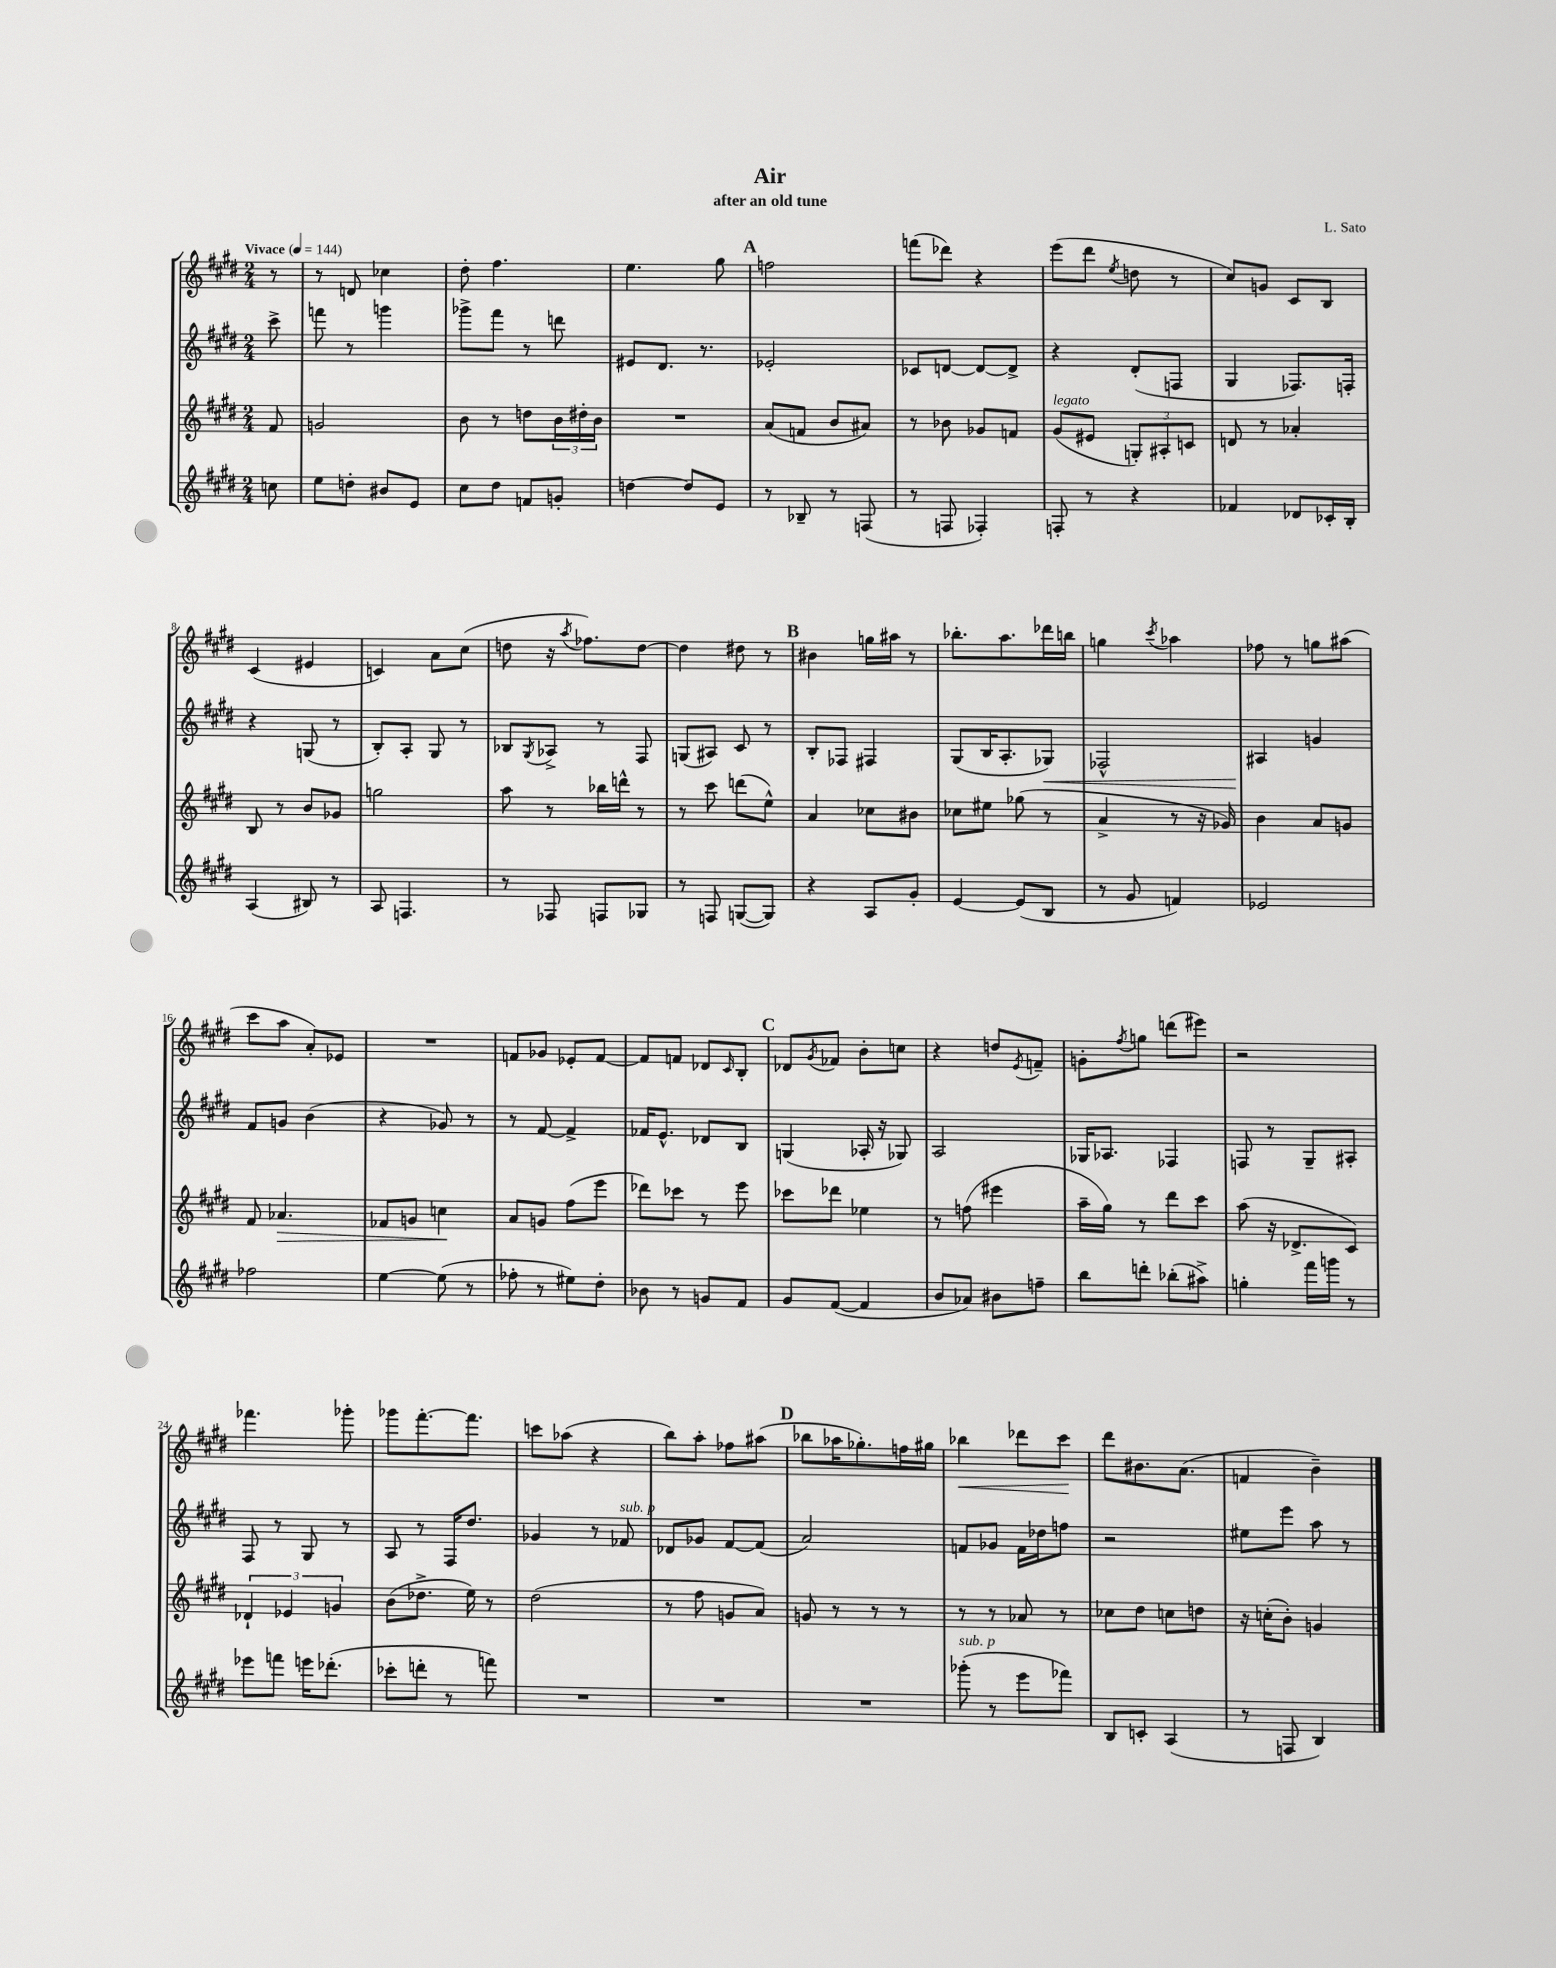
\header { title = "Air" composer = "L. Sato" subtitle = "after an old tune" }
<<
\new StaffGroup <<
\new Staff = "s0" {
    \clef treble \key e \major \numericTimeSignature \time 2/4 \partial 8 \tempo "Vivace" 4 = 144
    r8 |
    r8 d'8 ces''4 |
    dis''8-. fis''4. |
    e''4. gis''8 |
    \mark \markup { \bold "A" } f''2 |
    f'''8( des'''8) r4 |
    e'''8( dis'''8 \acciaccatura { e''8 } d''8 r8 |
    cis''8) g'8 cis'8 b8 |
    cis'4( eis'4 |
    c'4) a'8 cis''8( |
    d''8 r16 \acciaccatura { a''8 } fes''8.) d''8~ |
    d''4 dis''8 r8 |
    \mark \markup { \bold "B" } bis'4 g''16 ais''16 r8 |
    bes''8.-. a''8. des'''16 b''16 |
    g''4 \acciaccatura { cis'''8 } aes''4 |
    fes''8 r8 g''8 ais''8( |
    cis'''8 a''8 a'8-.) ees'8 |
    R2 |
    f'8 ges'8 ees'8-. f'8~ |
    f'8 f'8 des'8 \grace { cis'16 } b8-. |
    \mark \markup { \bold "C" } des'8 \acciaccatura { gis'8 } fes'8 b'8-. c''8 |
    r4 d''8 \acciaccatura { e'8 } f'8-- |
    g'8-. \acciaccatura { fis''8 } g''8 d'''8( eis'''8) |
    r2 |
    fes'''4. ges'''8-. |
    ges'''8 fis'''8.~-. fis'''8. |
    c'''8 aes''8( r4 |
    b''8) a''8-. fes''8 ais''8( |
    \mark \markup { \bold "D" } bes''8 aes''16 ges''8.-.) f''16 gis''16 |
    bes''4\< des'''8 cis'''8\! |
    dis'''8 bis'8. a'8.( |
    f'4 b'4--) \bar "|." |
}
\new Staff = "s1" {
    \clef treble \key e \major \numericTimeSignature \time 2/4 \partial 8
    cis'''8-> |
    f'''8 r8 g'''4 |
    ges'''8-> fis'''8 r8 d'''8 |
    eis'8 dis'8. r8. |
    \mark \markup { \bold "A" } ees'2-. |
    ces'8 d'8~ d'8~ d'8-> |
    r4 dis'8-.( f8 |
    gis4 fes8.) f16-. |
    r4 g8( r8 |
    b8-.) a8-. gis8 r8 |
    bes8 \acciaccatura { gis8 } aes8-> r8 fis8 |
    g8( ais8) cis'8 r8 |
    \mark \markup { \bold "B" } b8-. fes8 fis4 |
    gis8( b16 a8.-. ges8\<) |
    fes2-^ |
    ais4\! g'4 |
    fis'8 g'8 b'4( |
    r4 ges'8) r8 |
    r8 fis'8~ fis'4-> |
    fes'16 e'8.-^ des'8 b8 |
    \mark \markup { \bold "C" } g4( aes16-. r16 ges8) |
    a2 |
    ges16 aes8. fes4 |
    f8 r8 gis8-- ais8-. |
    fis8 r8 gis8 r8 |
    a8 r8 fis16 dis''8. |
    ges'4 r8 fes'8^\markup { \italic "sub. p" } |
    des'8 ges'8 fis'8~ fis'8( |
    \mark \markup { \bold "D" } a'2) |
    f'8 ges'8 f'16 des''16 f''8 |
    r2 |
    eis''8 e'''8 a''8 r8 \bar "|." |
}
\new Staff = "s2" {
    \clef treble \key e \major \numericTimeSignature \time 2/4 \partial 8
    fis'8 |
    g'2 |
    b'8 r8 d''8 \tuplet 3/2 { b'16 dis''16-. b'16 } |
    R2 |
    \mark \markup { \bold "A" } a'8( f'8 b'8 ais'8) |
    r8 bes'8 ges'8 f'8 |
    gis'8^\markup { \italic "legato" }( eis'8 \tuplet 3/2 { g8-.) ais8-. c'8 } |
    d'8 r8 aes'4-. |
    b8 r8 b'8 ges'8 |
    g''2 |
    a''8 r8 bes''16 d'''16-^ r8 |
    r8 cis'''8 d'''8( e''8-^) |
    \mark \markup { \bold "B" } a'4 ces''8 bis'8 |
    ces''8 eis''8 ges''8( r8 |
    a'4-> r8 r16 ges'16) |
    b'4 a'8 g'8 |
    fis'8 aes'4.\> |
    fes'8 g'8 c''4\! |
    a'8 g'8 fis''8( e'''8 |
    des'''8) ces'''8 r8 e'''8 |
    \mark \markup { \bold "C" } ces'''8 des'''8 ees''4 |
    r8 f''8( eis'''4 |
    a''16-- gis''16) r8 dis'''8 cis'''8 |
    a''8( r16 des'8.-> cis'8) |
    \tuplet 3/2 { des'4-! ees'4 g'4 } |
    b'8( des''8.-> e''16) r8 |
    dis''2( |
    r8 fis''8 g'8 a'8) |
    \mark \markup { \bold "D" } g'8 r8 r8 r8 |
    r8 r8 aes'8 r8 |
    ces''8 dis''8 c''8 d''8 |
    r16 c''16-.( b'8-.) g'4 \bar "|." |
}
\new Staff = "s3" {
    \clef treble \key e \major \numericTimeSignature \time 2/4 \partial 8
    c''8 |
    e''8 d''8-. bis'8 e'8 |
    cis''8 dis''8 f'8 g'8-. |
    d''4~ d''8 e'8 |
    \mark \markup { \bold "A" } r8 bes8-- r8 f8( |
    r8 f8 fes4-.) |
    f8-. r8 r4 |
    fes'4 des'8 ces'16-. b16-. |
    a4( bis8) r8 |
    a8 f4. |
    r8 fes8 f8 ges8 |
    r8 f8 g8~( g8) |
    \mark \markup { \bold "B" } r4 a8 gis'8-. |
    e'4~ e'8( b8 |
    r8 gis'8 f'4) |
    ees'2 |
    fes''2 |
    e''4~ e''8( r8 |
    fes''8-. r8 eis''8) dis''8-. |
    bes'8 r8 g'8 fis'8 |
    \mark \markup { \bold "C" } gis'8 fis'8~( fis'4 |
    b'8 aes'8) bis'8 f''8-- |
    b''8 d'''8-. bes''8-.( ais''8->) |
    g''4-. fis'''16 g'''16 r8 |
    ees'''8 f'''8 e'''16 des'''8.-.( |
    ces'''8-. d'''8-. r8 f'''8) |
    R2 |
    R2 |
    \mark \markup { \bold "D" } R2 |
    ges'''8-.^\markup { \italic "sub. p" }( r8 e'''8 fes'''8) |
    b8 c'8-. a4( |
    r8 f8 b4) \bar "|." |
}
>>
>>
